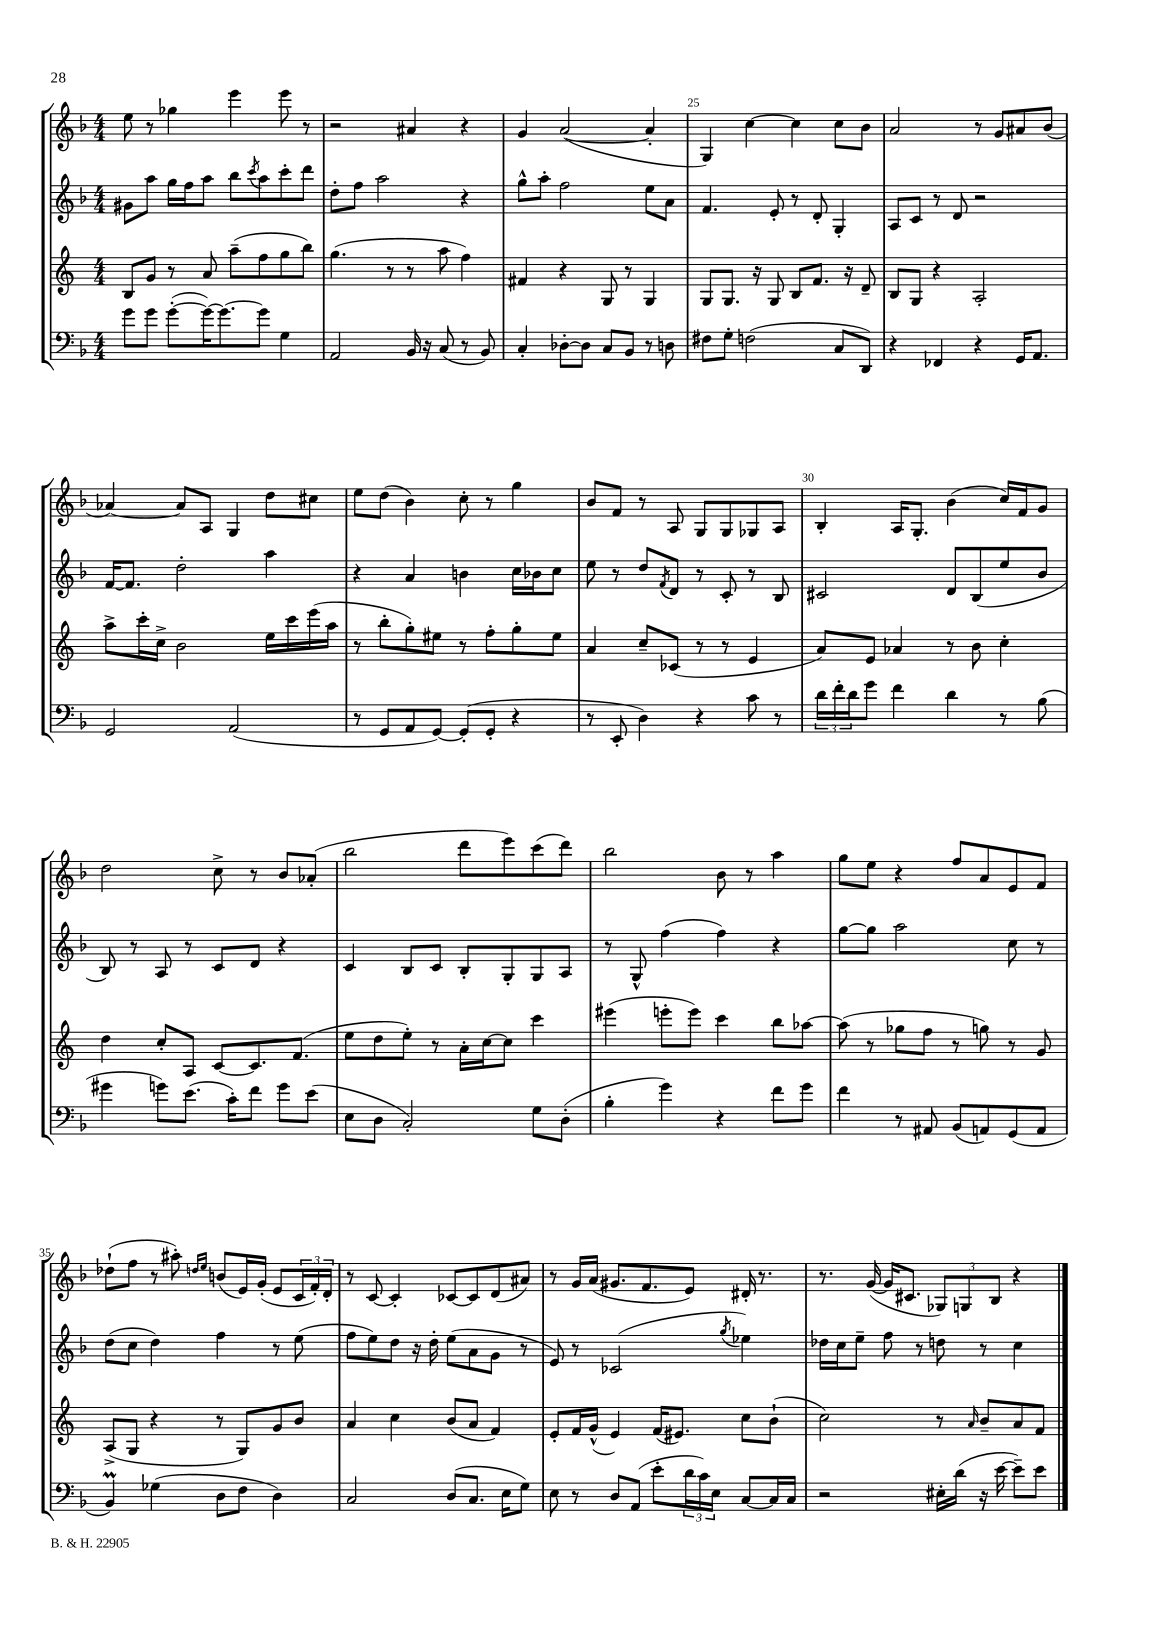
<<
\new StaffGroup <<
\new Staff = "s0" {
    \clef treble \key f \major \numericTimeSignature \time 4/4
    e''8 r8 ges''4 e'''4 e'''8 r8 |
    r2 ais'4 r4 |
    g'4 a'2~( a'4-. |
    g4) c''4~ c''4 c''8 bes'8 |
    a'2 r8 g'8 ais'8 bes'8( |
    aes'4~) aes'8 a8 g4 d''8 cis''8 |
    e''8 d''8( bes'4) c''8-. r8 g''4 |
    bes'8 f'8 r8 a8 g8 g8 ges8 a8 |
    bes4-. a16 g8.-. bes'4( c''16) f'16 g'8 |
    d''2 c''8-> r8 bes'8 aes'8-.( |
    bes''2 d'''8 e'''8) c'''8( d'''8) |
    bes''2 bes'8 r8 a''4 |
    g''8 e''8 r4 f''8 a'8 e'8 f'8 |
    des''8-!( f''8 r8 ais''8-.) \grace { d''16 e''16 } b'8( e'16) g'16-.( e'8 \tuplet 3/2 { c'16 f'16-.) d'16-. } |
    r8 c'8~ c'4-. ces'8~ ces'8 d'8( ais'8) |
    r8 g'16 a'16( gis'8. f'8. e'8) dis'16-. r8. |
    r8. g'16~( g'16 cis'8. \tuplet 3/2 { ges8) g8 bes8 } r4 \bar "|." |
}
\new Staff = "s1" {
    \clef treble \key f \major \numericTimeSignature \time 4/4
    gis'8 a''8 g''16 f''16 a''8 bes''8 \acciaccatura { c'''8 } a''8 c'''8-. d'''8 |
    d''8-. f''8 a''2 r4 |
    g''8-^ a''8-. f''2 e''8 a'8 |
    f'4. e'8-. r8 d'8-. g4-. |
    a8 c'8 r8 d'8 r2 |
    f'16~ f'8. d''2-. a''4 |
    r4 a'4 b'4 c''16 bes'16 c''8 |
    e''8 r8 d''8 \acciaccatura { f'8 } d'8 r8 c'8-. r8 bes8 |
    cis'2 d'8 bes8( e''8 bes'8 |
    bes8) r8 a8 r8 c'8 d'8 r4 |
    c'4 bes8 c'8 bes8-. g8-. g8 a8 |
    r8 g8-^ f''4( f''4) r4 |
    g''8~ g''8 a''2 c''8 r8 |
    d''8( c''8 d''4) f''4 r8 e''8( |
    f''8 e''8) d''8 r16 d''16-. e''8( a'8 g'8 r8 |
    e'8) r8 ces'2( \acciaccatura { g''8 } ees''4) |
    des''16 c''16 e''8-- f''8 r8 d''8 r8 c''4 \bar "|." |
}
\new Staff = "s2" {
    \clef treble \key c \major \numericTimeSignature \time 4/4
    b8 g'8 r8 a'8 a''8--( f''8 g''8 b''8) |
    g''4.( r8 r8 a''8 f''4) |
    fis'4 r4 g8 r8 g4 |
    g8 g8. r16 g8 b8 f'8. r16 d'8-- |
    b8 g8 r4 a2-. |
    a''8-> c'''16-. c''16-> b'2 e''16 c'''16 e'''16( a''16 |
    r8 b''8-. g''8-.) eis''8 r8 f''8-. g''8-. eis''8 |
    a'4 c''8-- ces'8( r8 r8 e'4 |
    a'8) e'8 aes'4 r8 b'8 c''4-. |
    d''4 c''8-. a8 c'8~ c'8. f'8.( |
    e''8 d''8 e''8-.) r8 a'16-. c''16~ c''8 c'''4 |
    eis'''4( e'''8-. e'''8) c'''4 b''8 aes''8~ |
    aes''8( r8 ges''8 f''8 r8 g''8) r8 g'8 |
    a8->( g8 r4 r8 g8) g'8 b'8 |
    a'4 c''4 b'8( a'8 f'4) |
    e'8-. f'16 g'16-^( e'4) f'16( eis'8.) c''8 b'8-!( |
    c''2) r8 \grace { a'16 } b'8-- a'8 f'8 \bar "|." |
}
\new Staff = "s3" {
    \clef bass \key f \major \numericTimeSignature \time 4/4
    g'8 g'8 g'8~-.( g'16~) g'8.~ g'8 g4 |
    a,2 bes,16 r16 c8( r8 bes,8) |
    c4-. des8~-. des8 c8 bes,8 r8 d8 |
    fis8 g8-. f2( c8 d,8) |
    r4 fes,4 r4 g,16 a,8. |
    g,2 a,2( |
    r8 g,8 a,8 g,8~) g,8-.( g,8-. r4 |
    r8 e,8-. d4) r4 c'8 r8 |
    \tuplet 3/2 { d'16 f'16-. d'16 } g'8 f'4 d'4 r8 bes8( |
    gis'4 g'8) e'8.( c'16-.) f'8 g'8 e'8( |
    e8 d8 c2-.) g8 d8-.( |
    bes4-. g'4) r4 f'8 g'8 |
    f'4 r8 ais,8 bes,8( a,8) g,8( a,8 |
    bes,4\prall) ges4( d8 f8 d4) |
    c2 d8( c8. e16 g8) |
    e8 r8 d8 a,8( e'8-. \tuplet 3/2 { d'16 c'16) e16 } c8~ c16 c16 |
    r2 eis16-. d'16( r16 e'16~ e'8--) e'8 \bar "|." |
}
>>
>>
\layout { \context { \Score currentBarNumber = #22 \override BarNumber.break-visibility = ##(#f #t #t) barNumberVisibility = #(every-nth-bar-number-visible 5) } }
